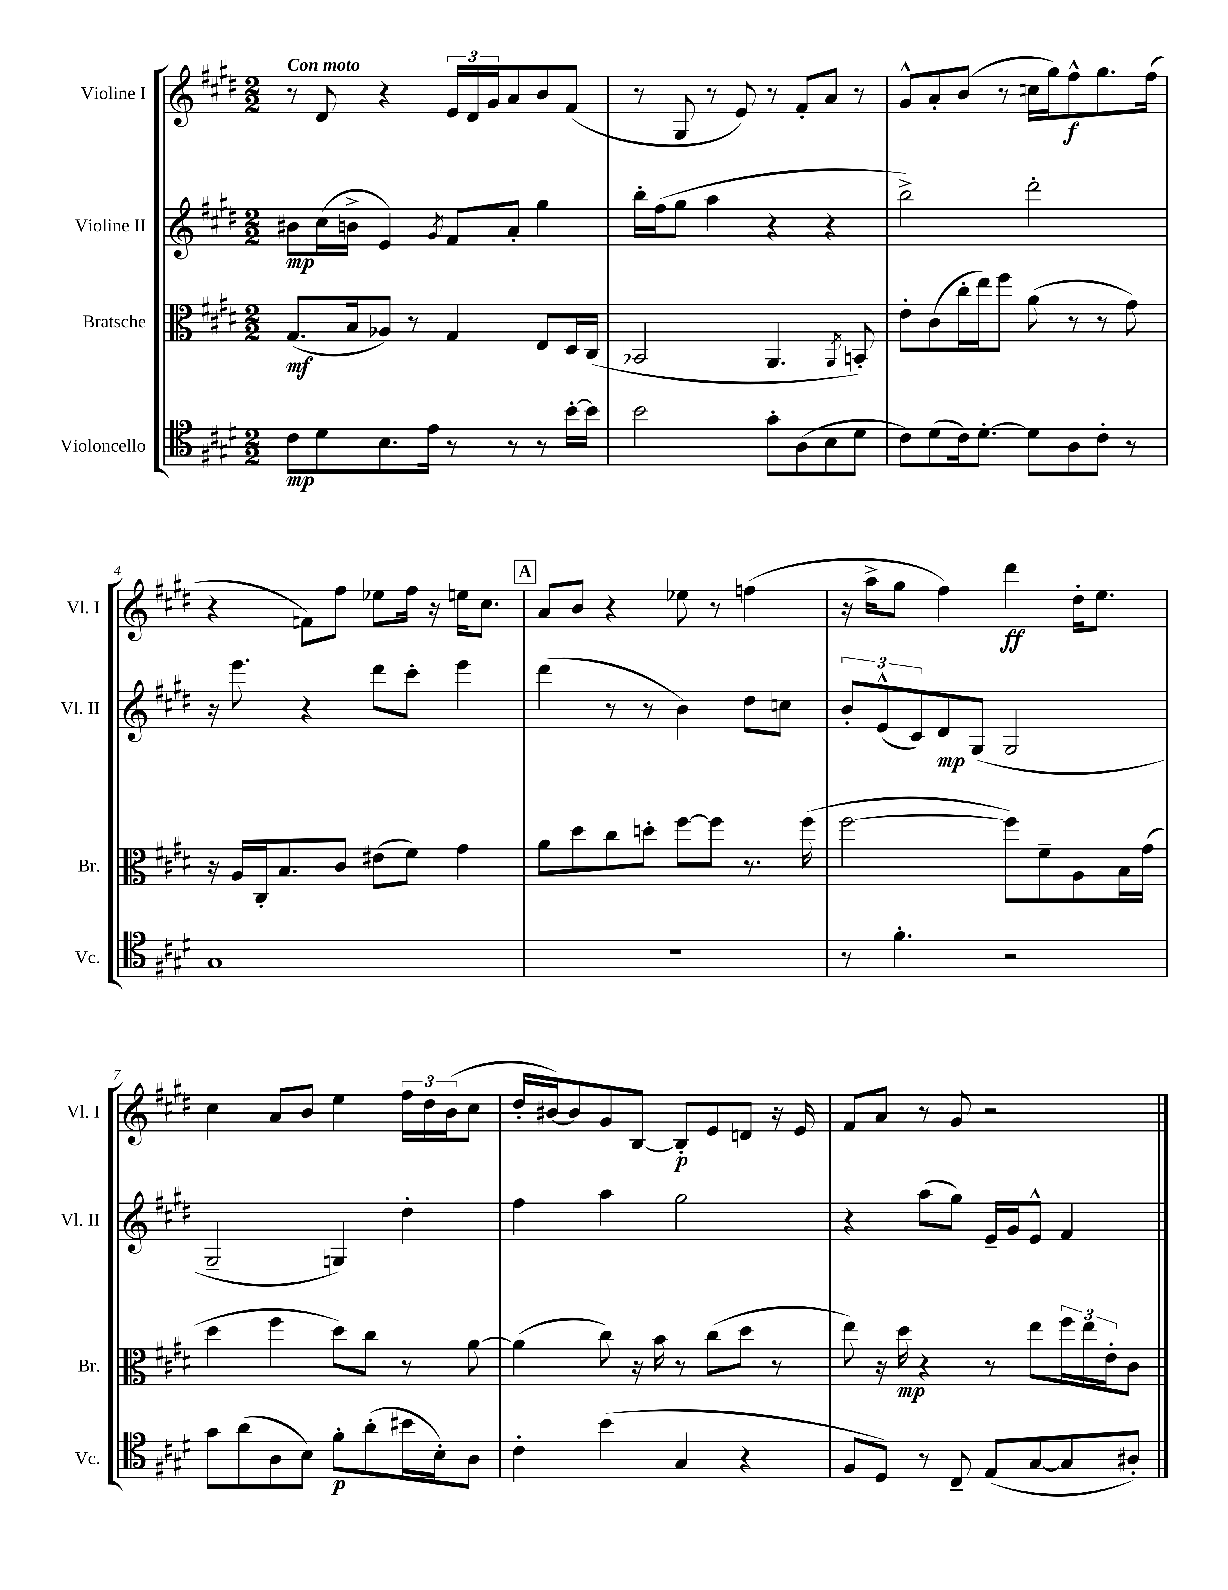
<<
\new StaffGroup <<
\new Staff = "s0" \with { instrumentName = "Violine I" shortInstrumentName = "Vl. I" } {
    \clef treble \key e \major \numericTimeSignature \time 2/2 \tempo "Con moto"
    r8 dis'8 r4 \tuplet 3/2 { e'16 dis'16 gis'16 } a'8 b'8 fis'8( |
    r8 gis8 r8 e'8) r8 fis'8-. a'8 r8 |
    gis'8-^ a'8-. b'8( r8 c''16 gis''16) fis''8-^\f gis''8. fis''16( |
    r4 f'8) fis''8 ees''8 fis''16 r16 e''16 cis''8. |
    \mark \markup { \box "A" } a'8 b'8 r4 ees''8 r8 f''4( |
    r16 a''16-> gis''8 fis''4) dis'''4\ff dis''16-. e''8. |
    cis''4 a'8 b'8 e''4 \tuplet 3/2 { fis''16 dis''16 b'16( } cis''8 |
    dis''16-. bis'16~) bis'8 gis'8 b8~ b8-.\p e'8 d'8 r16 e'16 |
    fis'8 a'8 r8 gis'8 r2 \bar "|." |
}
\new Staff = "s1" \with { instrumentName = "Violine II" shortInstrumentName = "Vl. II" } {
    \clef treble \key e \major \numericTimeSignature \time 2/2
    bis'8\mp cis''16( b'16-> e'4) \acciaccatura { gis'8 } fis'8 a'8-. gis''4 |
    b''16-. fis''16( gis''8 a''4 r4 r4 |
    b''2->) dis'''2-. |
    r16 e'''8. r4 dis'''8 cis'''8-. e'''4 |
    \mark \markup { \box "A" } dis'''4( r8 r8 b'4) dis''8 c''8 |
    \tuplet 3/2 { b'8-. e'8-^( cis'8) } dis'8\mp gis8( gis2 |
    gis2-- g4) dis''4-. |
    fis''4 a''4 gis''2 |
    r4 a''8( gis''8) e'16-- gis'16 e'8-^ fis'4 \bar "|." |
}
\new Staff = "s2" \with { instrumentName = "Bratsche" shortInstrumentName = "Br." } {
    \clef alto \key e \major \numericTimeSignature \time 2/2
    gis8.\mf( b16 aes8) r8 gis4 e8 dis16 cis16( |
    bes,2 a,4. \acciaccatura { a,8 } b,8-.) |
    e'8-. cis'8( cis''16-. e''16) fis''8 a'8( r8 r8 gis'8) |
    r16 a16 cis16-. b8. cis'8 eis'8( fis'8) gis'4 |
    \mark \markup { \box "A" } a'8 dis''8 cis''8 d''8-. fis''8~ fis''8 r8. fis''16( |
    fis''2~ fis''8) fis'8-- a8 b16 gis'16( |
    dis''4 fis''4 dis''8) cis''8 r8 a'8~ |
    a'4( cis''8) r16 b'16 r8 cis''8( dis''8 r8 |
    e''8) r16 dis''16\mp r4 r8 e''8 \tuplet 3/2 { fis''16 e''16 e'16-. } cis'8 \bar "|." |
}
\new Staff = "s3" \with { instrumentName = "Violoncello" shortInstrumentName = "Vc." } {
    \clef tenor \key e \major \numericTimeSignature \time 2/2
    cis'8\mp dis'8 b8. e'16 r8 r8 r8 b'16~-. b'16 |
    b'2 gis'8-. a8( b8 dis'8 |
    cis'8) dis'8( cis'16) dis'8.~-. dis'8 a8 cis'8-. r8 |
    gis1 |
    \mark \markup { \box "A" } r1 |
    r8 fis'4.-. r2 |
    gis'8 a'8( a8 b8) fis'8-.\p a'8-.( bis'16 b16-.) a8 |
    cis'4-. b'4( gis4 r4 |
    fis8 dis8) r8 cis8-- e8( gis8~ gis8 ais8-.) \bar "|." |
}
>>
>>
